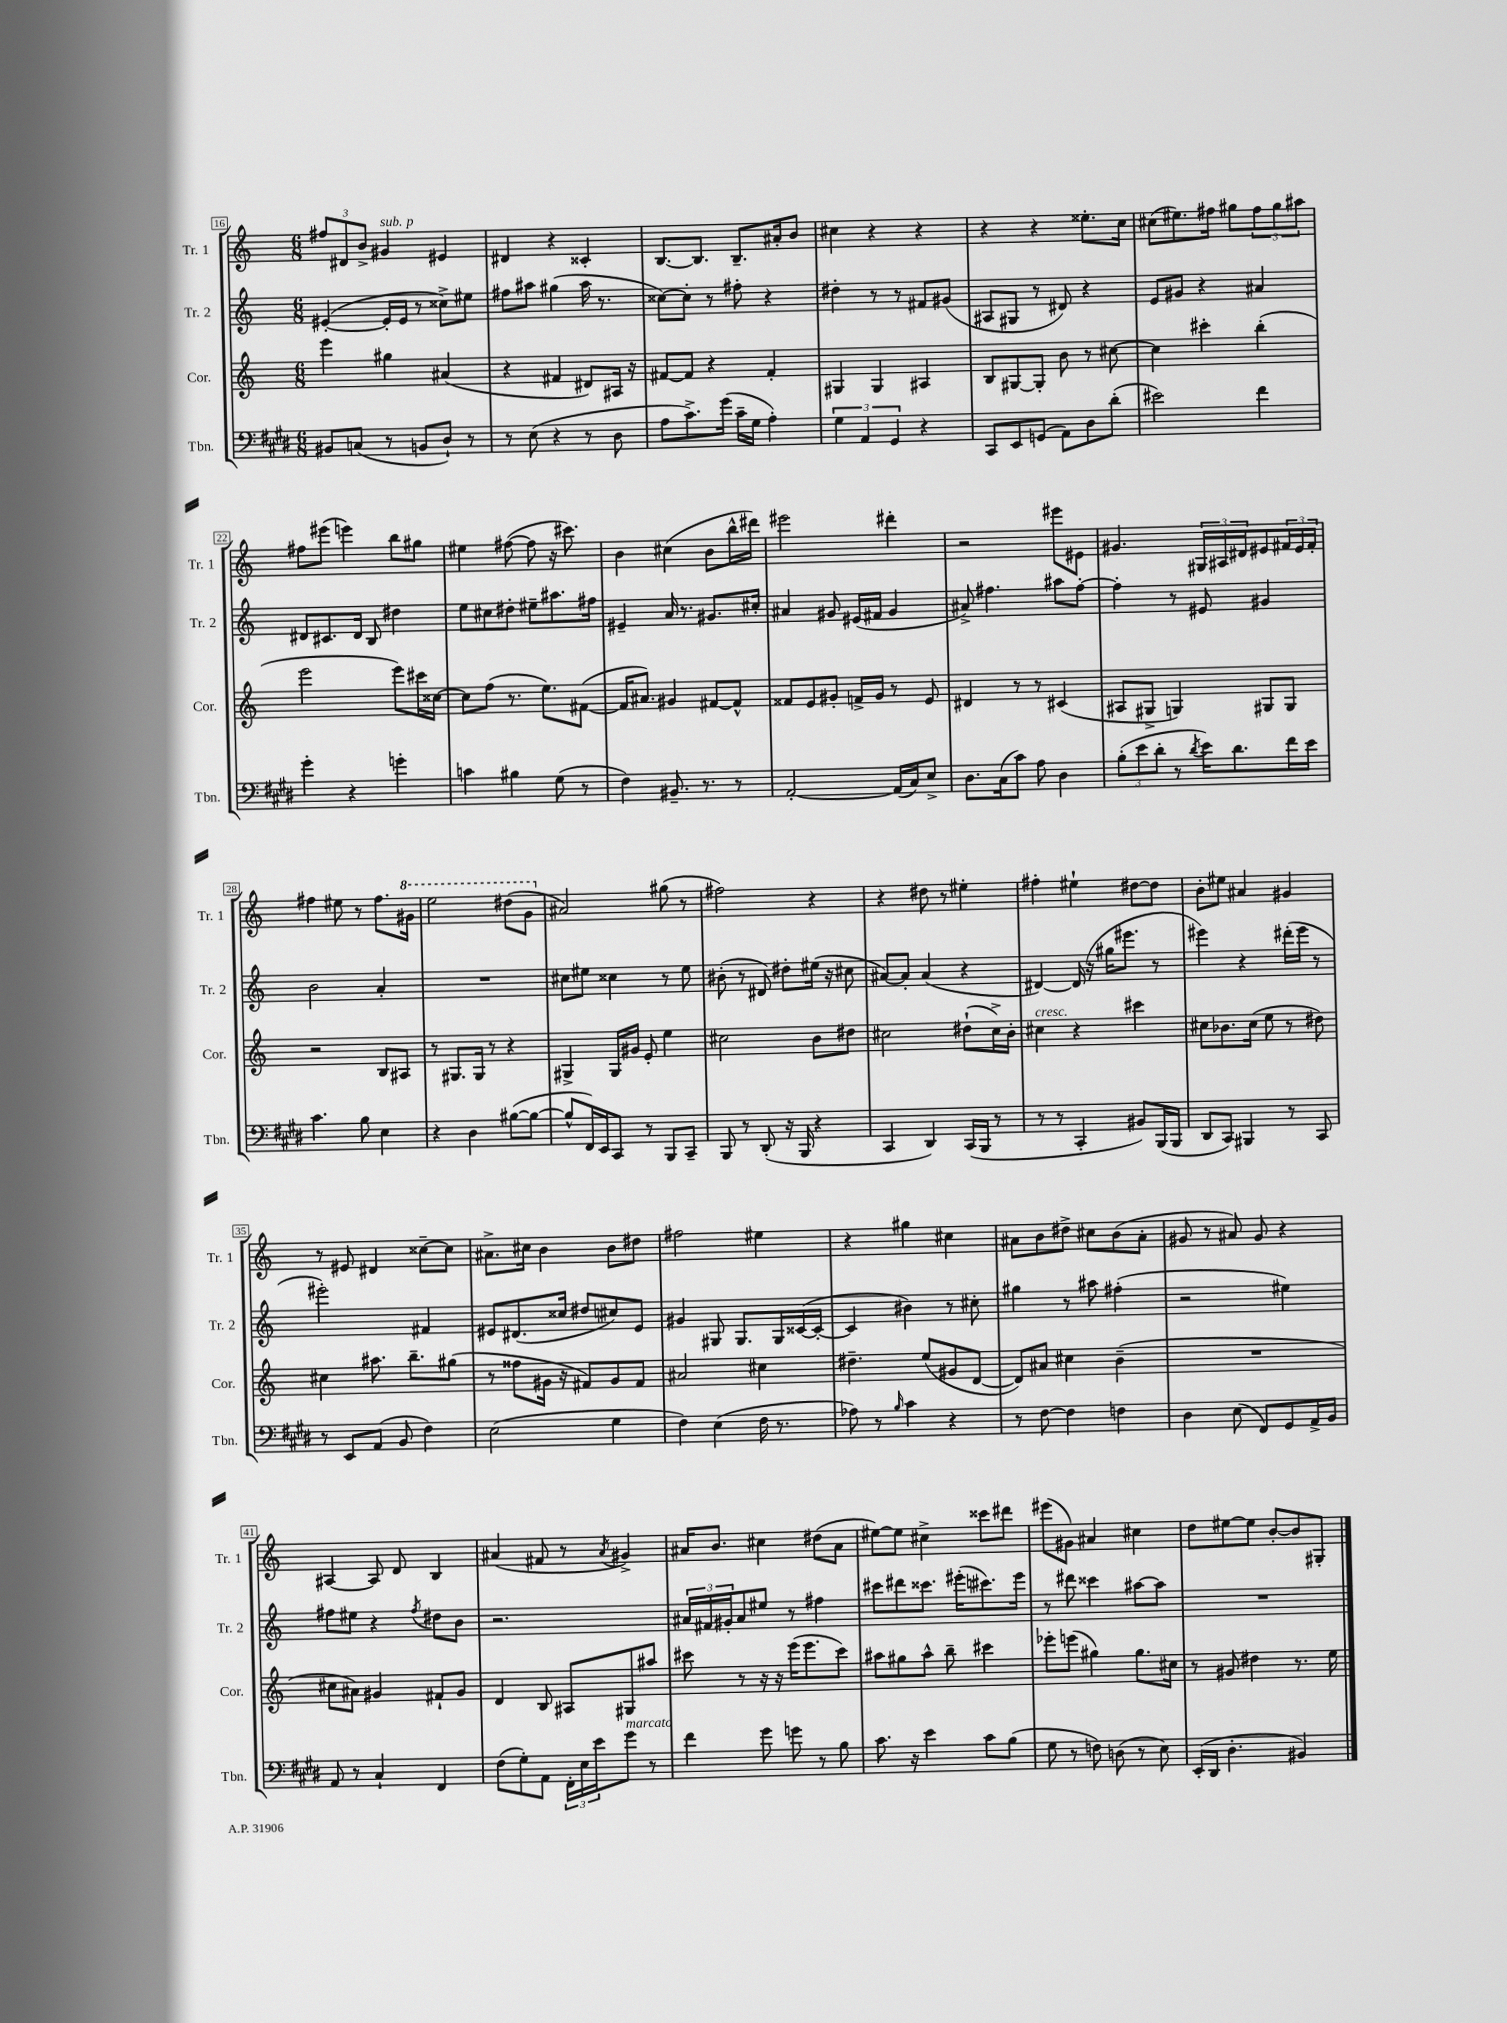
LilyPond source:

<<
\new StaffGroup <<
\new Staff = "s0" \with { instrumentName = "Tr. 1" shortInstrumentName = "Tr. 1" } {
    \clef treble \key c \major \numericTimeSignature \time 6/8
    \tuplet 3/2 { fis''8 dis'8 b'8-> } gis'4^\markup { \italic "sub. p" } eis'4 |
    dis'4 r4 cisis'4-. |
    b8.~ b8. b8.-- ais'16-. b'8 |
    cis''4 r4 r4 |
    r4 r4 eisis''8.-. c''16 |
    cis''8( eis''8.) fis''16 gis''8 \tuplet 3/2 { fis''8 gis''8 ais''8 } |
    fis''8 eis'''8( e'''4) b''8 gis''8 |
    eis''4 fis''8~( fis''8 r16 cis'''8.) |
    b'4 cis''4( b'8 b''16-^ dis'''16) |
    eis'''2 dis'''4-. |
    r2 eis'''8 eis'8 |
    gis'4. \tuplet 3/2 { gis16 ais16 dis'16 } eis'8 \tuplet 3/2 { fis'16 eis'16 fis'16-. } |
    fis''4 eis''8 r8 fis''8. \ottava #1 gis''16 |
    e'''2 dis'''8( g''8 \ottava #0 |
    ais'2) gis''8( r8 |
    fis''2) r4 |
    r4 dis''8 r8 eis''4-. |
    fis''4-. eis''4-! dis''8~ dis''8 |
    b'8-. eis''8 ais'4 gis'4 |
    r8 eis'8 dis'4 cisis''8~-- cisis''8 |
    ais'8.-> cis''16 b'4 b'8 dis''8 |
    fis''2 eis''4 |
    r4 gis''4 cis''4 |
    ais'8 b'8 dis''8-> cis''8 b'8( ais'8-. |
    gis'8 r8 ais'8) gis'8 r4 |
    ais4~ ais8 d'8 b4 |
    ais'4( fis'8 r8 \acciaccatura { ais'8 } gis'4->) |
    ais'16 b'8. cis''4 dis''8( ais'8 |
    eis''8~) eis''8 cis''4-> cisis'''8 dis'''8 |
    eis'''8( gis'8) ais'4 cis''4 |
    d''8 eis''8~ eis''8 b'8~-. b'8 gis8-. \bar "|." |
}
\new Staff = "s1" \with { instrumentName = "Tr. 2" shortInstrumentName = "Tr. 2" } {
    \clef treble \key c \major \numericTimeSignature \time 6/8
    eis'4~-.( eis'16-. eis'16 r8 cisis''8->) eis''8 |
    fis''8 ais''8 gis''4( ais''16 r8. |
    cisis''8~) cisis''8-. r8 fis''8-. r4 |
    dis''4-. r8 r8 fis'8 gis'8( |
    ais8 gis8 r8 dis'8) r4 |
    e'8 gis'8 r4 ais'4 |
    dis'8 cis'8. dis'16 b8 dis''4 |
    e''8 cis''8 dis''8-. eis''8-- ais''8. fis''16 |
    eis'4-- a'16 r8. gis'8. cis''16-. |
    ais'4 gis'8 eis'16( fis'16 gis'4 |
    ais'8->) fis''4. ais''8 fis''8~-. |
    fis''4-. r8 eis'8 gis'4 |
    b'2 a'4-. |
    R2. |
    cis''8 eis''8 cisis''4 r8 eis''8 |
    bis'8-.( r8 dis'8) dis''8-. eis''16( r16 cis''8 |
    ais'8~) ais'8-. ais'4( r4 |
    dis'4~) dis'16( r16 gis''16 eis'''8. r8 |
    eis'''4) r4 dis'''16-.( eis'''16 r8 |
    eis'''2-.) fis'4 |
    eis'8 dis'8.( cisis''16 dis''8 cis''8) eis'8 |
    gis'4 gis8 gis8. gis16 cisis'16~( cisis'16~-. |
    cisis'4 bis'4) r8 cis''8-. |
    gis''4 r8 ais''8 fis''4-.( |
    r2 eis''4) |
    fis''8 eis''8 r4 \acciaccatura { fis''8 } dis''8 b'8 |
    r2. |
    \tuplet 3/2 { ais'16 fis'16 gis'16-. } ais'8 eis''8 r8 fis''4 |
    cis'''8 dis'''8 cisis'''8. eis'''16-.( cis'''8.) eis'''16 |
    r8 dis'''8 cisis'''4 ais''8~ ais''8 |
    R2. \bar "|." |
}
\new Staff = "s2" \with { instrumentName = "Cor." shortInstrumentName = "Cor." } {
    \clef treble \key c \major \numericTimeSignature \time 6/8
    e'''4 gis''4 ais'4( |
    r4 fis'4 dis'8) ais16 r16 |
    fis'8~ fis'8 r4 fis'4-. |
    gis4 gis4 ais4 |
    b8 gis8~ gis8-. b'8 r8 cis''8~ |
    cis''4 cis'''4-. b''4-.( |
    e'''2 e'''8) cis'''16 cisis''16~ |
    cisis''8 f''8( r8. e''8.) fis'8~( |
    fis'16 ais'8.) gis'4 fis'8~ fis'8-^ |
    fisis'8 e'8 gis'8-. f'16-> gis'16 r8 e'8 |
    dis'4 r8 r8 cis'4( |
    ais8 gis8-> g4) gis8 gis8 |
    r2 b8 ais8 |
    r8 gis8. gis16 r8 r4 |
    gis4-> gis16 gis'16 e'8-. e''4 |
    cis''2 b'8 dis''8 |
    cis''2 dis''8-!( cis''16->) b'16-. |
    cis''4^\markup { \italic "cresc." } r4 cis'''4 |
    cis''8 bes'8. cis''16( e''8 r8 dis''8) |
    cis''4 ais''8. b''8.-- gis''8( |
    r8 fisis''8 gis'16 r16 fis'8) gis'8 fis'8 |
    ais'2 cis''4 |
    dis''4.-- e''8( gis'8 d'8~ |
    d'8) ais'8 cis''4 b'4--( |
    R2. |
    cis''8 ais'8) gis'4 fis'8-! gis'8 |
    d'4 b8 ais8 gis8 ais''8 |
    cis'''8 r8 r16 r16 e'''16( e'''8. cis'''8) |
    ais''8 gis''8 ais''8-^ b''8-- cis'''4 |
    ees'''8-. e'''8( gis''4) gis''8. cis''16 |
    r8 gis'8 dis''4 r8. e''16 \bar "|." |
}
\new Staff = "s3" \with { instrumentName = "Tbn." shortInstrumentName = "Tbn." } {
    \clef bass \key e \major \numericTimeSignature \time 6/8
    bis,8 c8( r8 b,8 dis8-!) r8 |
    r8 e8( r4 r8 dis8 |
    a8 cis'8.->) gis'16( cis'16-- gis16 a4-.) |
    \tuplet 3/2 { gis4 a,4 gis,4 } r4 |
    cis,8 e,8 g,8( a,8) dis8 dis'8-.( |
    eis'2) fis'4 |
    gis'4-. r4 g'4-. |
    c'4 bis4 gis8( r8 |
    fis4) bis,8.-- r8. r8 |
    a,2~-. a,16( cis16) e8-> |
    dis8. cis16( cis'8) a8 dis4 |
    \tuplet 3/2 { b8-.( e'8 dis'8-. } r8 \acciaccatura { dis'8 } e'16) dis'8. fis'16 e'16 |
    cis'4. b8 e4 |
    r4 dis4 bis8~( bis8~ |
    bis8-^ fis,16) e,16 cis,8 r8 b,,8 cis,8-- |
    b,,8 r8 dis,8-.( r16 b,,16 r4 |
    cis,4 dis,4) cis,16( b,,16 r8 |
    r8 r8 cis,4-. bis,8) b,,16( b,,16 |
    dis,8 cis,8) bis,,4 r8 cis,8 |
    r8 e,8 a,8( b,8 fis4) |
    e2( gis4 |
    fis4) e4( fis16 r8. |
    aes8) r8 \grace { b16 } cis'4 r4 |
    r8 fis8~ fis4 f4 |
    dis4 e8( fis,8) gis,8 a,16-> b,16 |
    a,8 r8 cis4-! fis,4 |
    fis8( gis8-.) a,8 \tuplet 3/2 { fis,16-. e16 e'16 } gis'8^\markup { \italic "marcato" } r8 |
    fis'4 gis'8 g'8 r8 b8 |
    cis'8. r16 e'4 cis'8 b8( |
    gis8 r8 f8) d8( r8 e8) |
    e,16-.( dis,16 dis4.-. bis,4) \bar "|." |
}
>>
>>
\layout { \context { \Score currentBarNumber = #16 \override BarNumber.stencil = #(make-stencil-boxer 0.1 0.3 ly:text-interface::print) } }
